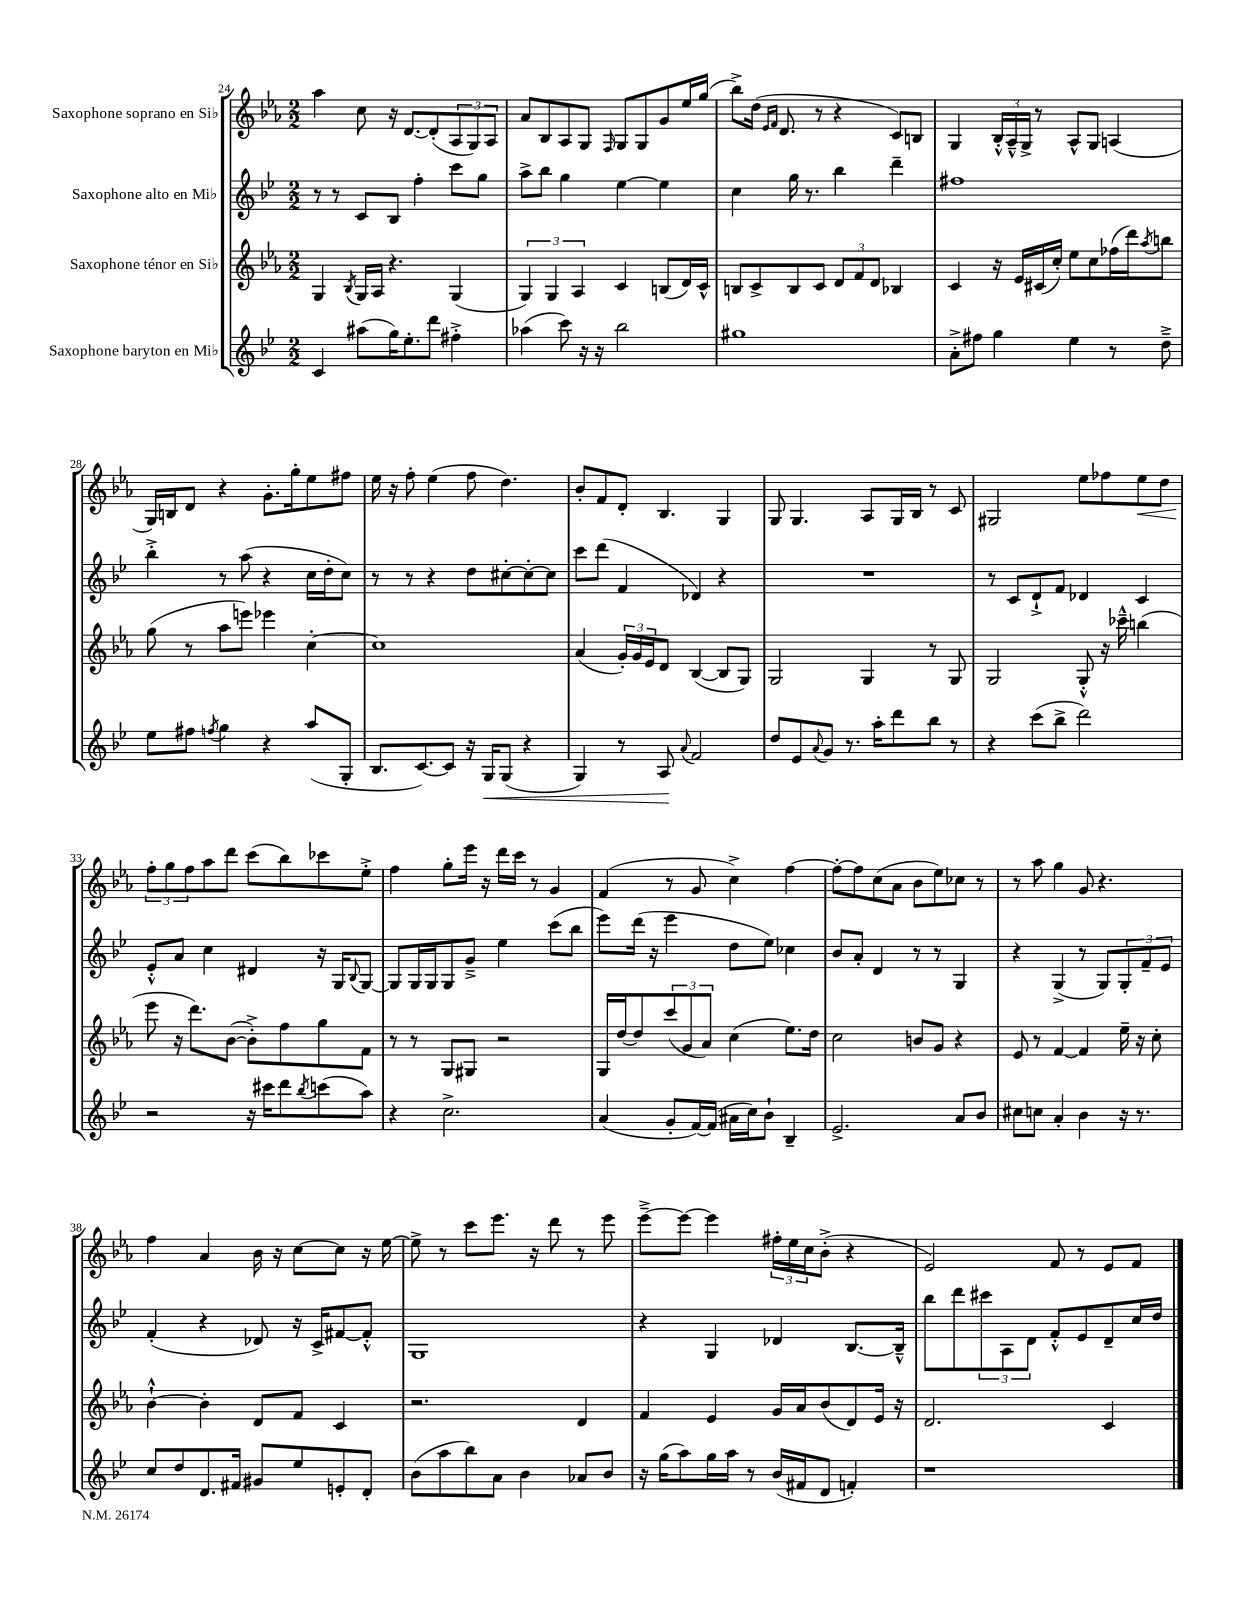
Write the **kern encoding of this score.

**kern	**dynam	**kern	**kern	**kern	**dynam
*part4	*part4	*part3	*part2	*part1	*part1
*staff4	*staff4	*staff3	*staff2	*staff1	*staff1
*I"Saxophone baryton en Mi♭	*	*I"Saxophone ténor en Si♭	*I"Saxophone alto en Mi♭	*I"Saxophone soprano en Si♭	*
*clefG2	*	*clefG2	*clefG2	*clefG2	*
*k[b-e-]	*	*k[b-e-a-]	*k[b-e-]	*k[b-e-a-]	*
*M2/2	*	*M2/2	*M2/2	*M2/2	*
=24	=24	=24	=24	=24	=24
4c/	.	4G/	8r	4aa-\	.
.	.	.	8r	.	.
.	.	8qB-/	.	.	.
(8aa#X\L	.	16G/LL	8c/L	8cc\	.
.	.	16A-/JJ	.	.	.
16gg\K)	.	4.r	8B-/J	16r	.
8.ee-'\	.	.	.	[8.d/L	.
.	.	.	4ff'\	.	.
8ddd\J	.	.	.	(8d'/]	.
4ff#X'^\	.	(4G/	8ccc\L	12A-/	.
.	.	.	.	12G/)	.
.	.	.	8gg\J	.	.
.	.	.	.	12A-/J	.
=25	=25	=25	=25	=25	=25
(4aa-X\	.	6G/)	8aa^\L	8a-/L	.
.	.	.	8bb-\J	8B-/	.
.	.	6G/	.	.	.
8ccc\)	.	.	4gg\	8A-/	.
.	.	6A-/	.	.	.
16r	.	.	.	8G/J	.
16r	.	.	.	.	.
.	.	.	.	16qqF/	.
2bb-\	.	4c/	[4ee-\	8G/L	.
.	.	.	.	8G/	.
.	.	(8Bn/L	4ee-\]	8g/	.
.	.	16d/L)	.	16ee-/L	.
.	.	16c^^/JJ	.	(16gg/JJ	.
=26	=26	=26	=26	=26	=26
1gg#X	.	8Bn/L	4cc\	8bb-^\L)	.
.	.	8c^/	.	(16dd\Jk	.
.	.	.	.	16qqe-/LL	.
.	.	.	.	16qqf/JJ	.
.	.	.	.	8.d/	.
.	.	8B/	16gg\	.	.
.	.	.	8.r	.	.
.	.	8c/J	.	8r	.
.	.	12d/L	4bb-\	4r	.
.	.	12f/	.	.	.
.	.	12d/J	.	.	.
.	.	4B-X/	4ddd~\	8c/L)	.
.	.	.	.	8Bn/J	.
=27	=27	=27	=27	=27	=27
8a'^\L	.	4c/	1ff#X	4G/	.
8ff#X\J	.	.	.	.	.
4gg\	.	16r	.	24B-'^^/LL	.
.	.	.	.	24A-~^^/	.
.	.	16e-/LL	.	.	.
.	.	.	.	24G^/JJ	.
.	.	(16c#X/	.	8r	.
.	.	16cc'/JJ)	.	.	.
4ee-\	.	8ee-\L	.	8A-^^/L	.
.	.	8cc\	.	8G/J	.
8r	.	(16ff-X\L	.	(4An/	.
.	.	16ddd\J)	.	.	.
.	.	8qaa-/	.	.	.
8dd~^\	.	8bbn\J	.	.	.
!!LO:LB:g=z
=28	=28	=28	=28	=28	=28
8ee-\L	.	(8gg\	4bb-'^\	16G/LL)	.
.	.	.	.	16Bn/J	.
8ff#X\J	.	8r	.	8d/J	.
8qffn/	.	.	.	.	.
4gg\	.	8aa-\L	8r	4r	.
.	.	8eeen\J)	(8aa\	.	.
4r	.	4eee-X\	4r	8.g'\L	.
.	.	.	.	16gg'\k	.
(8aa/L	.	[4cc'\	16cc\LL	8ee-\	.
.	.	.	16dd'\J	.	.
8G'/J	.	.	8cc\J)	8ff#X\J	.
=29	=29	=29	=29	=29	=29
8.B-/L	.	1cc]	8r	16ee-\	.
.	.	.	.	16r	.
.	.	.	8r	8ff'\	.
[8.c/)	.	.	.	.	.
.	.	.	4r	(4ee-\	.
8c/J]	.	.	.	.	.
16r	.	.	8dd\L	8ff\	.
!	!LO:HP:b	!	!	!	!
16G/KL	<	.	.	.	.
(8G/J	.	.	[8cc#X'\	4.dd\)	.
4r	.	.	8cc#'\_	.	.
.	.	.	8cc#\J]	.	.
=30	=30	=30	=30	=30	=30
4G/)	.	(4a-/	8ccc\L	8b-'/L	.
.	.	.	(8ddd\J	8f/	.
8r	.	24g'/LL)	4f/	8d'/J	.
.	.	24g/	.	.	.
.	.	24e-/J	.	.	.
8A/	.	8d/J	.	4.B-/	.
8qqa/	.	.	.	.	.
2f/	[	([4B-/	4d-X/)	.	.
.	.	8B-/L]	4r	4G/	.
.	.	8G/J)	.	.	.
=31	=31	=31	=31	=31	=31
8dd/L	.	2G/	1r	8G/	.
8e-/	.	.	.	4.G/	.
8qqa/	.	.	.	.	.
8g/J	.	.	.	.	.
8.r	.	.	.	.	.
.	.	4G/	.	8A-/L	.
16aa'\KL	.	.	.	.	.
8ddd\	.	.	.	16G/L	.
.	.	.	.	16B-/JJ	.
8bb-\J	.	8r	.	8r	.
8r	.	8G/	.	8c/	.
=32	=32	=32	=32	=32	=32
4r	.	2G/	8r	2G#X/	.
.	.	.	8c/L	.	.
(8ccc\L	.	.	8d`^/	.	.
8bb-^\J	.	.	8f/J	.	.
2ddd\)	.	8G'^^/	4d-X/	8ee-\L	.
.	.	16r	.	8ff-X\	.
.	.	16ccc-X~^^\	.	.	.
!	!	!	!	!	!LO:HP:b
.	.	(4bbn\	4c/	8ee-\	<
.	.	.	.	8dd\J	.
!!LO:LB:g=z
=33	=33	=33	=33	=33	=33
2r	.	8eee-\	8e-'^^/L	12ff'\L	.
.	.	.	.	12gg\	[
.	.	16r	8a/J	.	.
.	.	.	.	12ff\	.
.	.	8.ddd\L)	.	.	.
.	.	.	4cc\	8aa-\	.
.	.	([8b-\J	.	8ddd\J	.
16r	.	8b-'^\L])	4d#X/	(8ccc\L	.
16ccc#X\KL	.	.	.	.	.
8ddd\	.	8ff\	.	8bb-\)	.
8qbb-/	.	.	.	.	.
(8cccn\	.	8gg\	16r	8ccc-X\	.
.	.	.	16G/KL	.	.
.	.	.	8qqB-/	.	.
8aa\J)	.	8f\J	[8G/J	8ee-'^\J	.
=34	=34	=34	=34	=34	=34
4r	.	8r	8G/L]	4ff\	.
.	.	8r	16G/L	.	.
.	.	.	16G/J	.	.
2.cc^\	.	8G/L	8G/	8gg'\L	.
.	.	8G#X/J	8g~^/J	16eee-\Jk	.
.	.	.	.	16r	.
.	.	2r	4ee-\	16ddd\LL	.
.	.	.	.	16ccc\JJ	.
.	.	.	.	8r	.
.	.	.	(8ccc\L	4g/	.
.	.	.	8bb-\J	.	.
=35	=35	=35	=35	=35	=35
(4a/	.	16G/LL	8eee-\L)	(4f/	.
.	.	[16dd/J	.	.	.
.	.	8dd/]	(16ddd\Jk	.	.
.	.	.	16r	.	.
8g'/L	.	(12ccc/	4eee-\	8r	.
.	.	12g/	.	.	.
[16f/L)	.	.	.	8g/	.
.	.	12a-/J)	.	.	.
(16f/JJ]	.	.	.	.	.
16a#X\LL	.	(4cc\	8dd\L	4cc^\)	.
16cc\J)	.	.	.	.	.
8b-`\J	.	.	8ee-\J)	.	.
4B-~/	.	8.ee-\L)	4cc-X\	[4ff\	.
.	.	16dd\Jk	.	.	.
=36	=36	=36	=36	=36	=36
2.e-^/	.	2cc\	8b-/L	8ff'\L_	.
.	.	.	8a'/J	8ff\]	.
.	.	.	4d/	(8cc\	.
.	.	.	.	8a-\J	.
.	.	8bn/L	8r	8b-\L	.
.	.	8g/J	8r	8ee-\)	.
8a/L	.	4r	4G/	8cc-X\J	.
8b-/J	.	.	.	8r	.
=37	=37	=37	=37	=37	=37
8cc#X\L	.	8e-/	4r	8r	.
8ccn\J	.	8r	.	8aa-\	.
4a'/	.	[4f/	(4G^/	4gg\	.
4b-\	.	4f/]	8r	8g/	.
.	.	.	8G/L)	4.r	.
16r	.	16ee-~\	12G'/	.	.
8.r	.	16r	.	.	.
.	.	.	12f~/	.	.
.	.	8cc'\	.	.	.
.	.	.	12e-/J	.	.
!!LO:LB:g=z
=38	=38	=38	=38	=38	=38
8cc/L	.	[4b-`^^\	(4f'/	4ff\	.
8dd/	.	.	.	.	.
8.d/	.	4b-'\]	4r	4a-/	.
16f#X/Jk	.	.	.	.	.
8g#X/L	.	8d/L	8d-X/)	16b-\	.
.	.	.	.	16r	.
8ee-/	.	8f/J	16r	[8cc\L	.
.	.	.	16c^/KL	.	.
8en'/	.	4c/	[8f#X/	8cc\J]	.
8d'/J	.	.	8f#'^^/J]	16r	.
.	.	.	.	[16ee-\	.
=39	=39	=39	=39	=39	=39
(8b-\L	.	2.r	1G	8ee-^\]	.
8aa\	.	.	.	8r	.
8bb-\)	.	.	.	8ccc\L	.
8a\J	.	.	.	8.eee-\J	.
4b-\	.	.	.	.	.
.	.	.	.	16r	.
.	.	.	.	8ddd\	.
8a-X/L	.	4d/	.	8r	.
8b-/J	.	.	.	8eee-\	.
=40	=40	=40	=40	=40	=40
16r	.	4f/	4r	[8eee-~^\L	.
(16gg\KL	.	.	.	.	.
8aa\)	.	.	.	8eee-\J_	.
16gg\L	.	4e-/	4G/	4eee-\]	.
16aa\JJ	.	.	.	.	.
8r	.	.	.	.	.
(16b-/LL	.	16g/LL	4d-X/	24ff#X'\LL	.
.	.	.	.	24ee-\	.
16f#X/J	.	16a-/J	.	.	.
.	.	.	.	24cc\J	.
8d/J	.	(8b-/	.	(8b-'^\J	.
4fn'/)	.	8d/)	[8.B-/L	4r	.
.	.	16e-/Jk	.	.	.
.	.	16r	16B-~^^/Jk]	.	.
=41	=41	=41	=41	=41	=41
1r	.	2.d/	8bb-\L	2e-/)	.
.	.	.	8ddd\	.	.
.	.	.	12ccc#X\	.	.
.	.	.	12A\	.	.
.	.	.	12d\J	.	.
.	.	.	8f'^^/L	8f/	.
.	.	.	8e-/	8r	.
.	.	4c/	8d~/	8e-/L	.
.	.	.	16cc/L	8f/J	.
.	.	.	16dd/JJ	.	.
==	==	==	==	==	==
*-	*-	*-	*-	*-	*-
